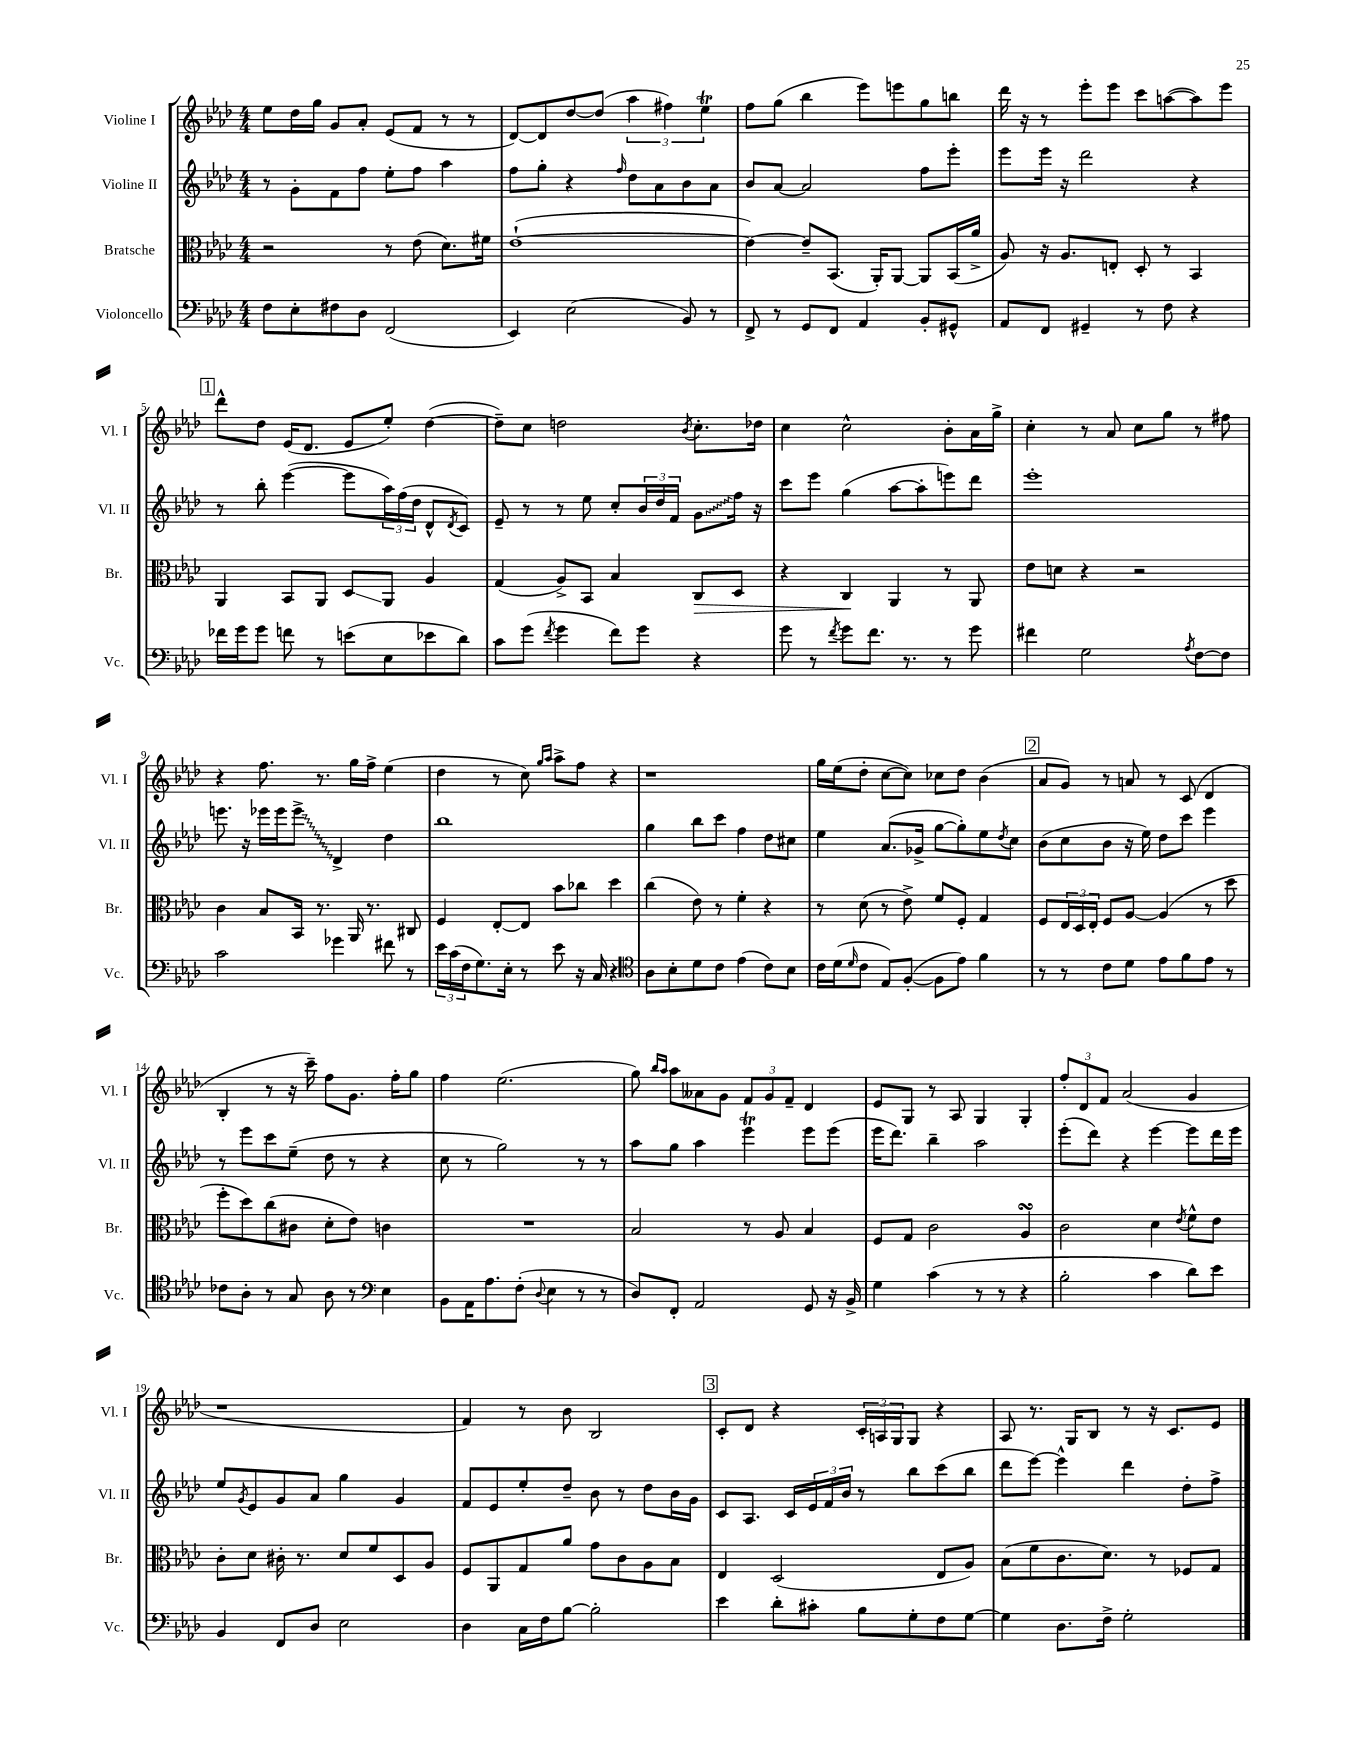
<<
\new StaffGroup <<
\new Staff = "s0" \with { instrumentName = "Violine I" shortInstrumentName = "Vl. I" } {
    \clef treble \key aes \major \numericTimeSignature \time 4/4
    ees''8 des''16 g''16 g'8 aes'8-. ees'8( f'8 r8 r8 |
    des'8~) des'8 des''8~ des''8( \tuplet 3/2 { aes''4 fis''4) ees''4\trill } |
    f''8 g''8( bes''4 ees'''8) e'''8 g''8 b''8 |
    des'''16 r16 r8 ees'''8-. ees'''8 c'''8 a''8~( a''8) ees'''8 |
    \mark \markup { \box "1" } des'''8-^ des''8 ees'16( des'8. ees'8 ees''8-.) des''4~( |
    des''8--) c''8 d''2 \acciaccatura { bes'8 } c''8.-. des''16 |
    c''4 c''2-^ bes'8-. aes'16 g''16-> |
    c''4-. r8 aes'8 c''8 g''8 r8 fis''8 |
    r4 f''8. r8. g''16 f''16-> ees''4( |
    des''4 r8 c''8) \grace { g''16 aes''16 } aes''8-> f''8 r4 |
    r1 |
    g''16 ees''16( des''8-. c''8~ c''8) ces''8 des''8 bes'4( |
    \mark \markup { \box "2" } aes'8 g'8) r8 a'8 r8 c'8( des'4 |
    bes4-. r8 r16 c'''16--) f''8 g'8. f''16-. g''8 |
    f''4 ees''2.( |
    g''8) \grace { bes''16 aes''16 } aes''8 aeses'8 g'8 \tuplet 3/2 { f'8 g'8 f'8-- } des'4 |
    ees'8 g8 r8 aes8 g4 g4-. |
    \tuplet 3/2 { f''8-. des'8 f'8 } aes'2( g'4 |
    r1 |
    f'4) r8 bes'8 bes2 |
    \mark \markup { \box "3" } c'8-. des'8 r4 \tuplet 3/2 { c'16-. a16 g16 } g8 r4 |
    aes8 r8. g16 bes8 r8 r16 c'8. ees'8 \bar "|." |
}
\new Staff = "s1" \with { instrumentName = "Violine II" shortInstrumentName = "Vl. II" } {
    \clef treble \key aes \major \numericTimeSignature \time 4/4
    r8 g'8-. f'8 f''8 ees''8-. f''8 aes''4 |
    f''8 g''8-. r4 \grace { f''16 } des''8 aes'8 bes'8 aes'8 |
    bes'8 aes'8~ aes'2 f''8 ees'''8-. |
    ees'''8 ees'''16 r16 des'''2 r4 |
    \mark \markup { \box "1" } r8 bes''8-. ees'''4~( ees'''8 \tuplet 3/2 { aes''16) f''16( des''16 } des'8-^ \acciaccatura { des'8 } c'8) |
    ees'8-- r8 r8 ees''8 c''8-. \tuplet 3/2 { bes'16 des''16 f'16 } \once \override Glissando.style = #'zigzag g'8\glissando f''16 r16 |
    c'''8 ees'''8 g''4( aes''8~ aes''8-. e'''8) des'''8 |
    ees'''1-. |
    e'''8. r16 ees'''16 ees'''16 \once \override Glissando.style = #'zigzag ees'''8->\glissando des'4-> des''4 |
    bes''1 |
    g''4 bes''8 c'''8 f''4 des''8 cis''8 |
    ees''4 aes'8.( ges'16-> g''8~ g''8-.) ees''8 \acciaccatura { des''8 } c''8 |
    \mark \markup { \box "2" } bes'8( c''8 bes'8 r16 ees''16) des''8 c'''8 ees'''4 |
    r8 ees'''8 c'''8 ees''8--( des''8 r8 r4 |
    c''8 r8 g''2) r8 r8 |
    aes''8 g''8 aes''4 ees'''4\trill ees'''8 ees'''8( |
    ees'''16 des'''8.) bes''4-- aes''2 |
    ees'''8-.( des'''8) r4 ees'''4~ ees'''8 des'''16 ees'''16 |
    ees''8 \acciaccatura { g'8 } ees'8 g'8 aes'8 g''4 g'4 |
    f'8 ees'8 ees''8-. des''8-- bes'8 r8 des''8 bes'16 g'16 |
    \mark \markup { \box "3" } c'8 aes8. c'16 \tuplet 3/2 { ees'16 f'16 bes'16 } r8 bes''8 c'''8( bes''8 |
    des'''8 ees'''8~) ees'''4-^ des'''4 des''8-. f''8-> \bar "|." |
}
\new Staff = "s2" \with { instrumentName = "Bratsche" shortInstrumentName = "Br." } {
    \clef alto \key aes \major \numericTimeSignature \time 4/4
    r2 r8 ees'8( des'8.) fis'16 |
    ees'1~-!( |
    ees'4~) ees'8-- bes,8.( aes,16-.) aes,8~ aes,8 bes,16( aes'16-> |
    aes8) r16 aes8. e8-. des8-. r8 bes,4 |
    \mark \markup { \box "1" } aes,4 bes,8 aes,8 des8\glissando aes,8 aes4 |
    g4( aes8->) bes,8 bes4 c8\> des8 |
    r4 c4\! aes,4 r8 aes,8 |
    ees'8 d'8 r4 r2 |
    c'4 bes8 bes,16 r8. aes,16 r8. cis8 |
    f4 ees8~-. ees8 bes'8 ces''8 des''4 |
    c''4( ees'8) r8 f'4-. r4 |
    r8 des'8( r8 ees'8->) f'8 f8-. g4 |
    \mark \markup { \box "2" } f8 \tuplet 3/2 { ees16 des16 ees16-. } f8 aes8~ aes4( r8 des''8 |
    f''8-. des''8) c''8( cis'8 des'8-. ees'8) c'4 |
    R1 |
    bes2 r8 aes8 bes4 |
    f8 g8 c'2 aes4\turn |
    c'2 des'4 \acciaccatura { ees'8 } f'8-^ ees'8 |
    c'8-. des'8 cis'16-. r8. des'8 f'8 des8 aes8 |
    f8 aes,8 g8 aes'8 g'8 c'8 aes8 bes8 |
    \mark \markup { \box "3" } ees4 des2( ees8 aes8) |
    bes8( f'8 c'8. des'8.) r8 fes8 g8 \bar "|." |
}
\new Staff = "s3" \with { instrumentName = "Violoncello" shortInstrumentName = "Vc." } {
    \clef bass \key aes \major \numericTimeSignature \time 4/4
    f8 ees8-. fis8 des8 f,2( |
    ees,4) ees2( bes,8) r8 |
    f,8-> r8 g,8 f,8 aes,4 bes,8-. gis,8-^ |
    aes,8 f,8 gis,4-- r8 f8 r4 |
    \mark \markup { \box "1" } fes'16 g'16 g'8 f'8 r8 e'8( ees8 ees'8 des'8) |
    c'8 g'8( \acciaccatura { f'8 } g'4 f'8) g'8 r4 |
    g'8 r8 \acciaccatura { f'8 } g'8 f'8. r8. r8 g'8 |
    fis'4 g2 \acciaccatura { aes8 } f8~ f8 |
    c'2 ges'4 fis'8 r8 |
    \tuplet 3/2 { ees'16 c'16( f16 } g8.) ees16-. r8 ees'8 r16 c16 r4 |
    \clef tenor aes8 bes8-. des'8 c'8 ees'4( c'8) bes8 |
    c'16 des'16( \grace { des'16 } c'8 ees8) f8~-.( f8 ees'8) f'4 |
    \mark \markup { \box "2" } r8 r8 c'8 des'8 ees'8 f'8 ees'8 r8 |
    ces'8 aes8-. r8 g8 aes8 r8 \clef bass ees4 |
    bes,8 aes,16 aes8. f8-.( \appoggiatura { des8 } ees4 r8 r8 |
    des8) f,8-. aes,2 g,8 r16 bes,16-> |
    g4 c'4( r8 r8 r4 |
    bes2-. c'4 des'8) ees'8 |
    bes,4 f,8 des8 ees2 |
    des4 c16 f16 bes8~ bes2-. |
    \mark \markup { \box "3" } ees'4 des'8-. cis'8-. bes8 g8-. f8 g8~ |
    g4 des8. f16-> g2-. \bar "|." |
}
>>
>>
